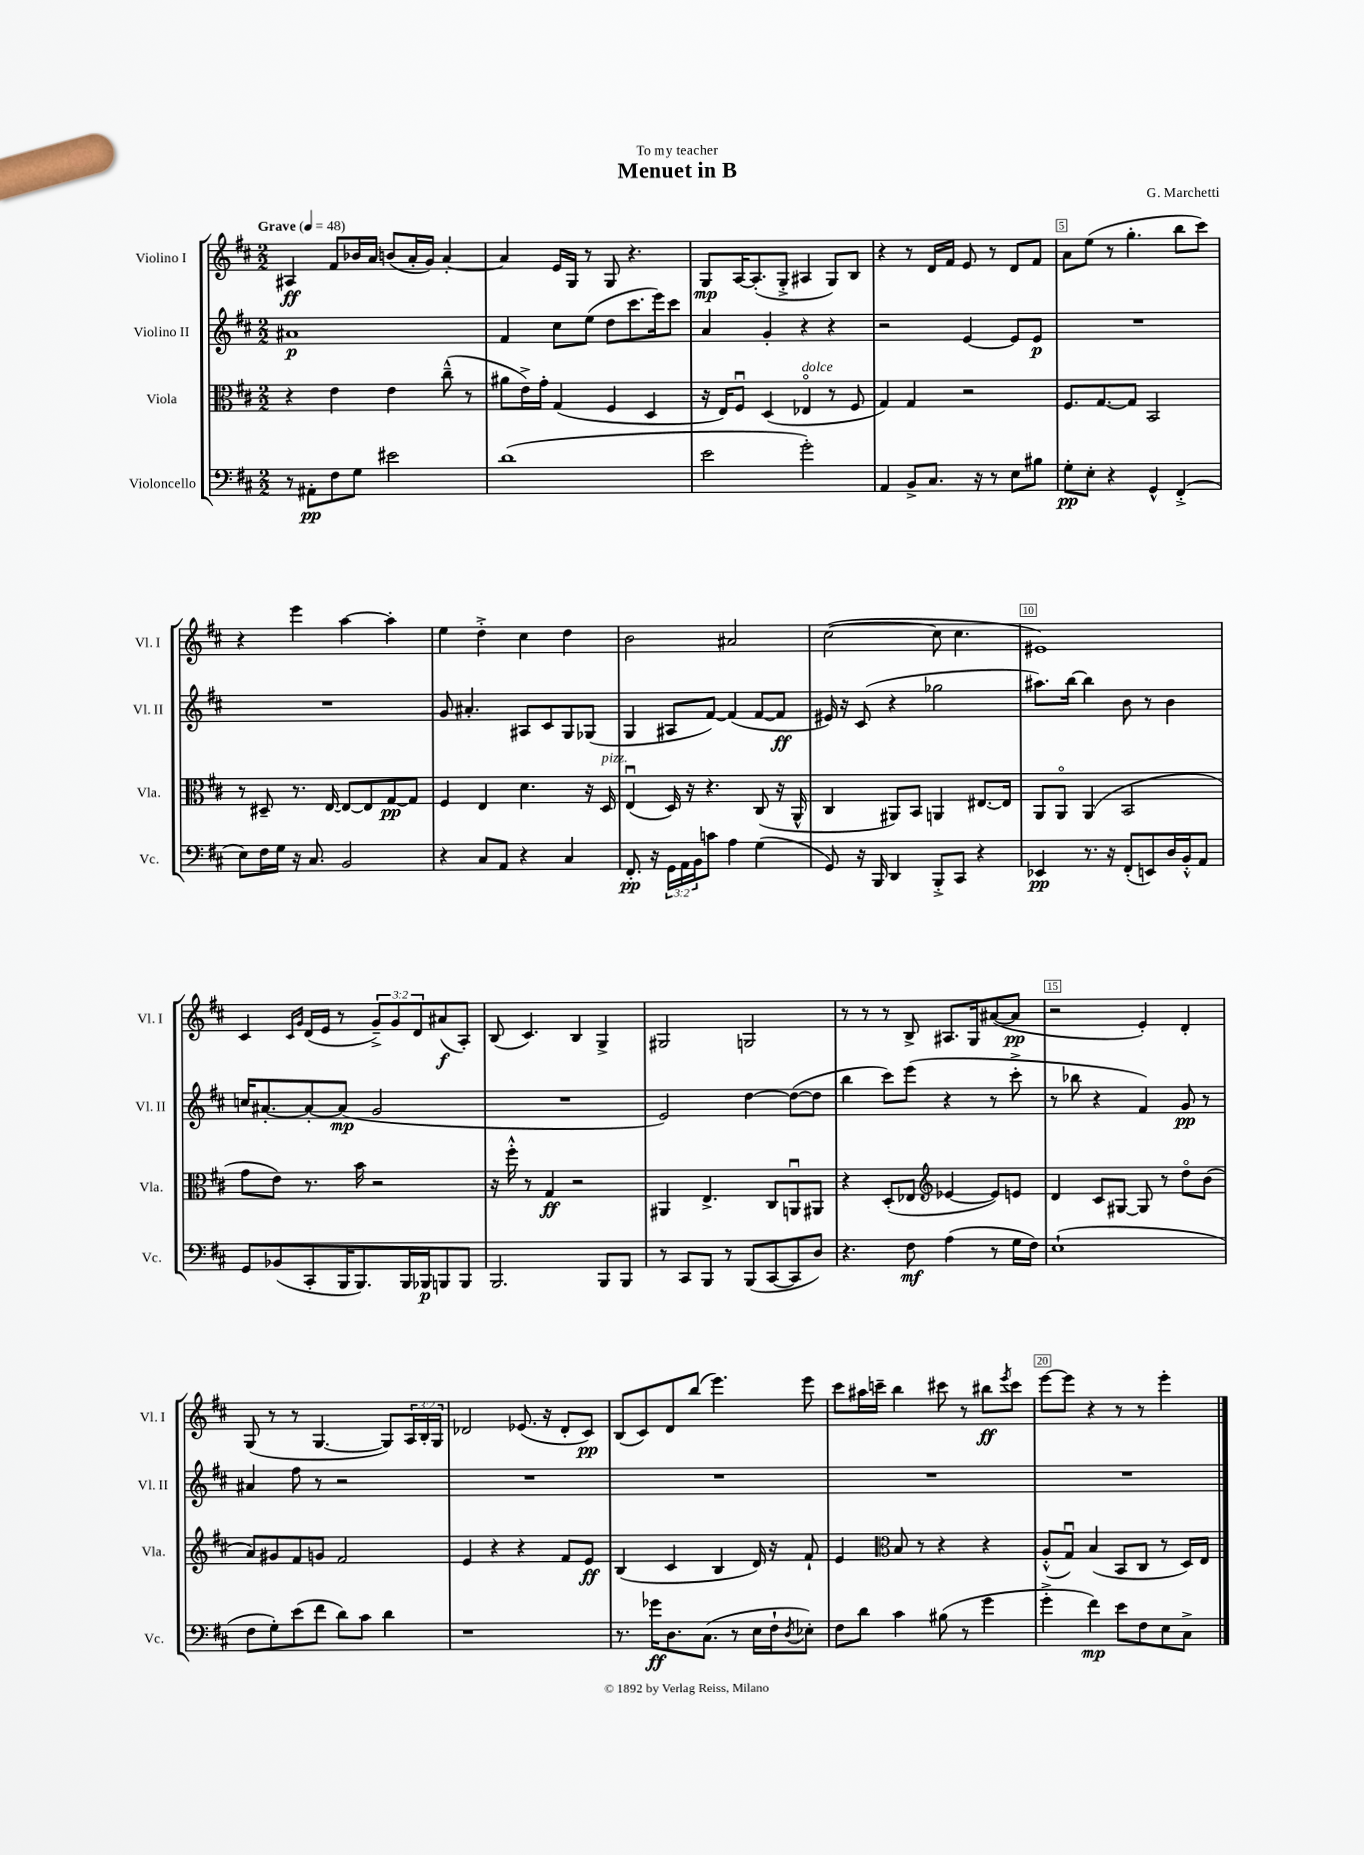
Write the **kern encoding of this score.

**kern	**kern	**kern	**kern
*staff4	*staff3	*staff2	*staff1
*clefF4	*clefC3	*clefG2	*clefG2
*k[f#c#]	*k[f#c#]	*k[f#c#]	*k[f#c#]
*M2/2	*M2/2	*M2/2	*M2/2
*MM48	*MM48	*MM48	*MM48
8r	4r	1a#	4A#
8AA#'	.	.	.
8F#	4e	.	8f#
8G	.	.	16b-
.	.	.	16a
2e#	4e	.	(8b
.	.	.	16a'
.	.	.	16g)
.	(8cc#~^^	.	[4a'
.	8r	.	.
=	=	=	=
(1d	8a#	4f#	4a]
.	16e^)	.	.
.	16g'	.	.
.	(4G	8cc#	16e
.	.	.	16G
.	.	(8ee	8r
.	4F#	8dd	8G
.	.	8.ccc#	4.r
.	4D	.	.
.	.	16eee)	.
.	.	8ccc#	.
=	=	=	=
2e	16r	4a	8G
.	16E)	.	.
.	8F#u	.	[16A
.	.	.	(8.A']
.	(4D	4g'	.
.	.	.	8G'^
2g')	4E-o	4r	4A#
.	8r	4r	8G)
.	8F#	.	8B
=	=	=	=
4AA	4G)	2r	4r
8BB^	4G	.	8r
8.C#	.	.	16d
.	.	.	16f#
.	2r	[4e	8e
16r	.	.	.
8r	.	.	8r
8E	.	8e]	8d
8B#	.	8e	8f#
=	=	=	=
8G'	8.F#	1r	8a
8E'	.	.	(8ee
.	[8.G	.	.
4r	.	.	8r
.	8G]	.	4.gg'
4GG^^	2BB	.	.
(4FF#'^	.	.	8bb
.	.	.	8ccc#)
=	=	=	=
8E)	8r	1r	4r
16F#	8D#~	.	.
16G	.	.	.
16r	8.r	.	4eee
8.C#	.	.	.
.	[16E	.	.
2BB	8E_	.	[4aa
.	8E]	.	.
.	[8G	.	4aa']
.	8G]	.	.
=	=	=	=
4r	4F#	8g	4ee
.	.	4.a#'	.
8C#	4E	.	4dd'^
8AA	.	.	.
4r	4.d	8A#	4cc#
.	.	8c#	.
4C#	.	8G	4dd
.	16r	(8G-	.
.	16D	.	.
=	=	=	=
8.FF#'	(4Eu	4G	2b
16r	.	.	.
24GG	16D)	8A#	.
24AA	.	.	.
.	16r	.	.
24BB	.	.	.
8c	4.r	[8f#)	.
4A	.	(4f#]	2a#
(4G	(8C#	[8f#	.
.	16r	8f#]	.
.	16AA^^	.	.
=	=	=	=
8GG)	4C#	16e#)	([2cc#
.	.	16r	.
16r	.	(8c#	.
16BBB	.	.	.
4DD	8AA#)	4r	.
.	8BB	.	.
8BBB'^	4AA	2gg-	8cc#]
8CC#	.	.	4.cc#
4r	[8.E#	.	.
.	16E#]	.	.
=	=	=	=
4EE-	8AA	8.aa#)	1e#)
.	8AAo	.	.
.	.	[16bb	.
8.r	(4AA	4bb]	.
16r	.	.	.
(8FF#'	2BB	8b	.
8EE)	.	8r	.
16D	.	4b	.
16BB'^^	.	.	.
8AA	.	.	.
=	=	=	=
8GG	8g	16cc	4c#
.	.	[8.a#'	.
(8BB-	8e)	.	.
.	.	.	16qqc#
.	.	.	16qqg
8CC#'	8.r	8a#'_	(16d
.	.	.	16e
16BBB	.	(8a#]	8r
8.BBB)	16b	.	.
.	2r	2g	12g~^)
.	.	.	12g
16BBB	.	.	.
.	.	.	12d
16BBB-	.	.	.
8BBB	.	.	(8a#
8BBB	.	.	8A')
=	=	=	=
2.BBB	16r	1r	(8B
.	16ff#'^^	.	.
.	8r	.	4.c#)
.	4G	.	.
.	2r	.	4B
8BBB	.	.	4G^
8BBB	.	.	.
=	=	=	=
8r	4AA#	2e)	2G#
8CC#	.	.	.
8BBB	4.E^	.	.
8r	.	.	.
(8BBB	.	[4dd	2G
[8CC#	8C#	.	.
8CC#]	8AAu	(8dd_	.
8D)	8AA#	8dd]	.
=	=	=	=
4.r	4r	4bb	8r
.	.	.	8r
.	(8D'	8ccc#)	8r
8F#	8E-	(8eee	8B^
*	*clefG2	*	*
(4A	[4e-	4r	8.A#
.	.	.	16G
8r	8e-])	8r	([8a#
16G	8e	8ccc#'^	8a#]
16F#)	.	.	.
=	=	=	=
(1E`	4d	8r	2r
.	.	8bb-	.
.	8c#	4r	.
.	[8G#	.	.
.	8G#]	4f#)	4e')
.	8r	.	.
.	8ddo	8g	4d'
.	(8b	8r	.
=	=	=	=
8F#	8a)	4a#	(8G
8G')	8g#	.	8r
(8e	8f#	8ff#	8r
8f#	8g	8r	[4.G
8d)	2f#	2r	.
8c#	.	.	.
4d	.	.	8G])
.	.	.	24A
.	.	.	24B'
.	.	.	24G
=	=	=	=
1r	4e	1r	2d-
.	4r	.	.
.	4r	.	(8.e-
.	.	.	16r
.	8f#	.	8d-'
.	8e	.	8c#)
=	=	=	=
8.r	(4B	1r	(8B
.	.	.	8c#)
16g-	.	.	.
8.D	4c#	.	8d
.	.	.	(8bb
(8.C#	.	.	.
.	4B	.	4.eee)
8r	.	.	.
16E	16d)	.	.
16F#`	16r	.	.
8qD	.	.	.
8E-')	8f#`	.	8eee
=	=	=	=
8F#	4e	1r	8ccc#
8d	.	.	16aa#
.	.	.	16ccc~
*	*clefC3	*	*
4c#	8B	.	4bb
.	8r	.	.
(8B#	4r	.	8ccc#
8r	.	.	8r
4g	4r	.	8bb#
.	.	.	8qeee
.	.	.	8ccc#
=	=	=	=
4g'^	(8A'^^	1r	[8eee
.	8Gu)	.	8eee]
4f#)	(4B	.	4r
8e	8BB	.	8r
8F#	8C#	.	8r
8E	8r	.	4eee'
8C#^	16D)	.	.
.	16E	.	.
==	==	==	==
*-	*-	*-	*-
